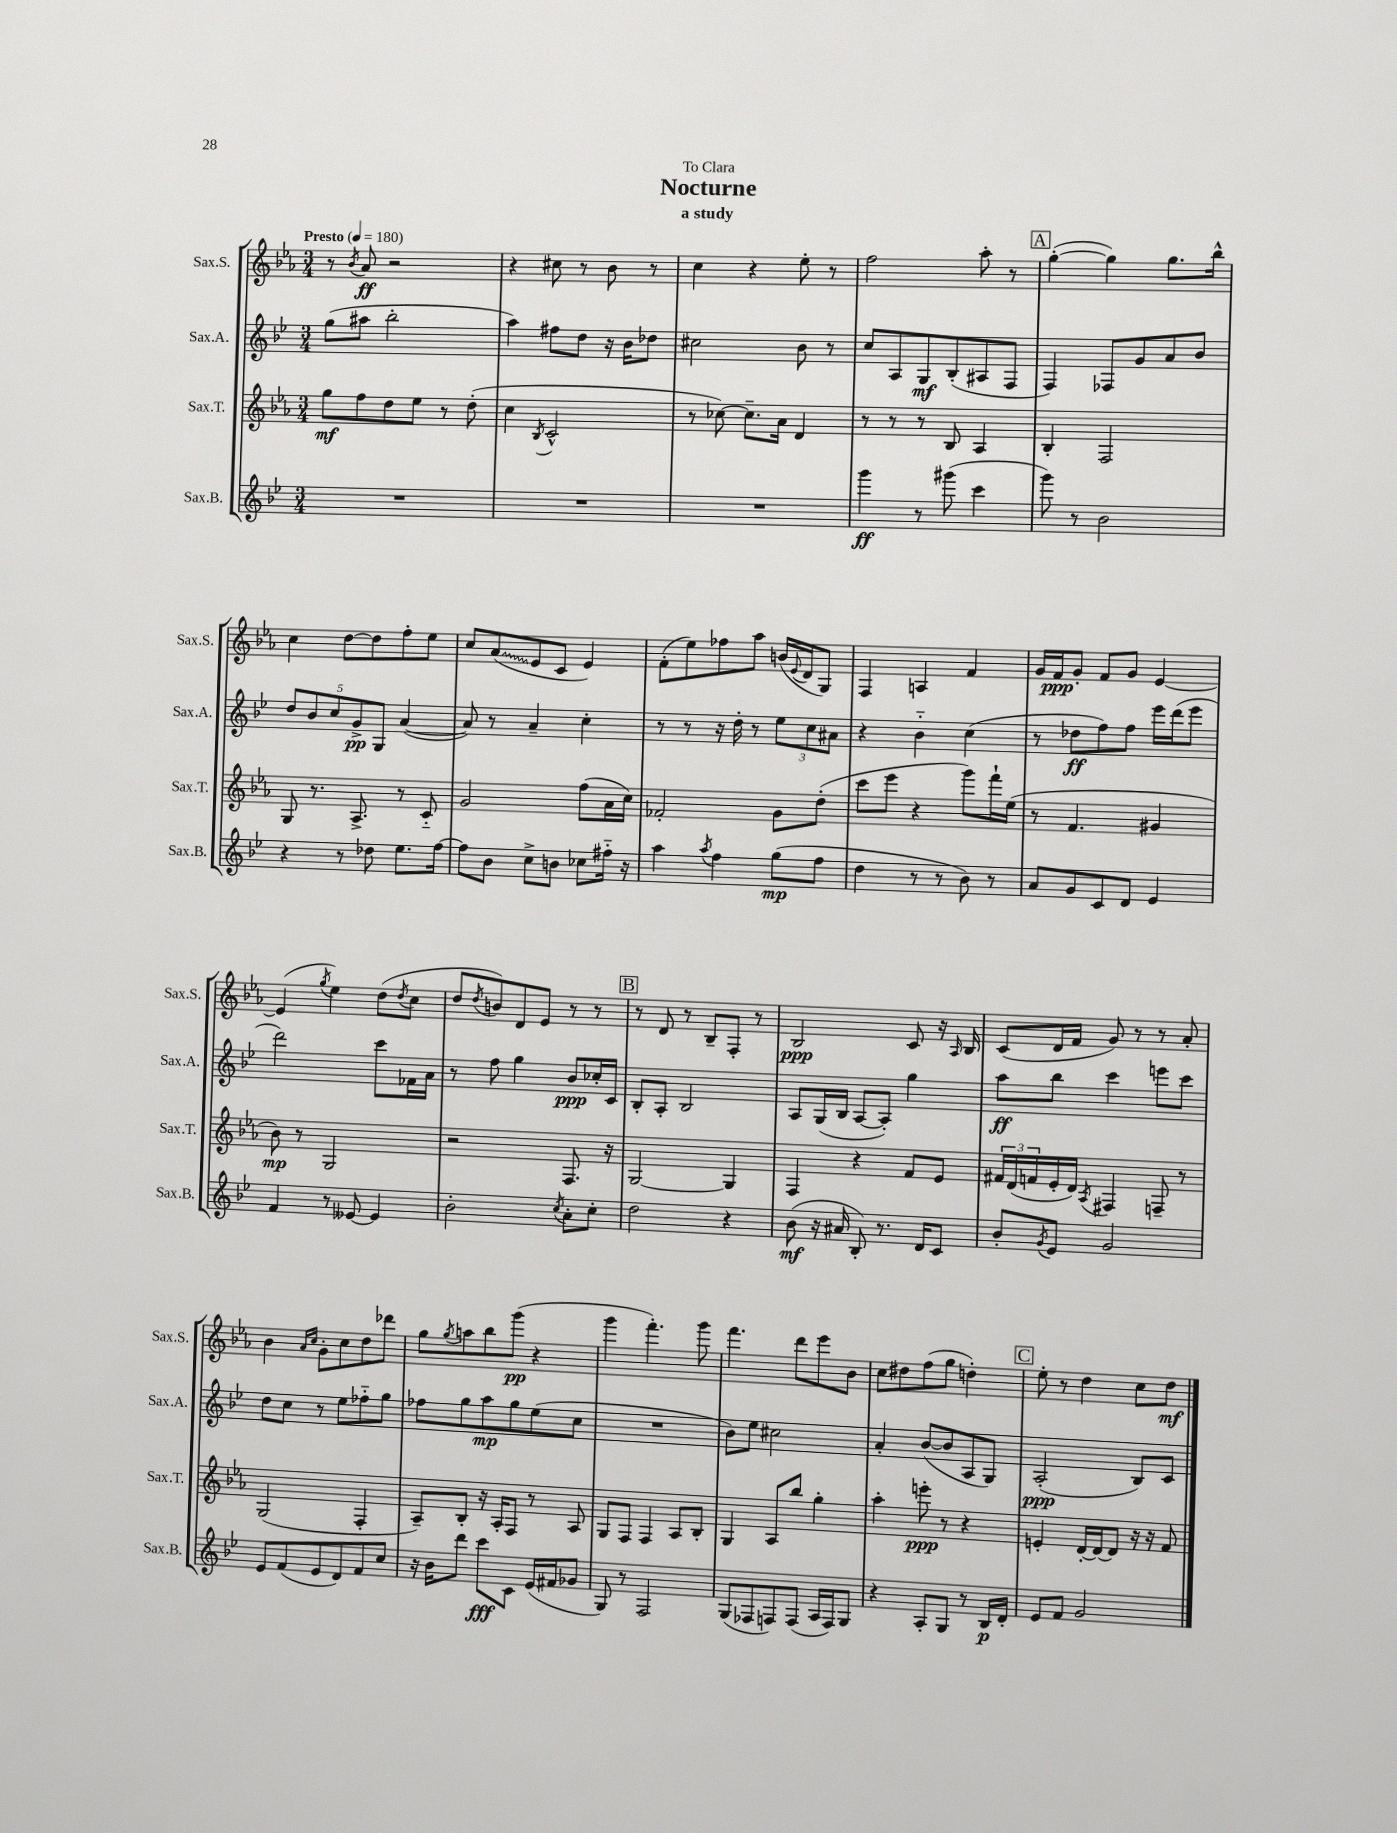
\header { title = "Nocturne" subtitle = "a study" dedication = "To Clara" }
<<
\new StaffGroup <<
\new Staff = "s0" \with { instrumentName = "Sax.S." shortInstrumentName = "Sax.S." } {
    \clef treble \key ees \major \numericTimeSignature \time 3/4 \tempo "Presto" 4 = 180
    r8 \acciaccatura { bes'8 } aes'8\ff r2 |
    r4 cis''8 r8 bes'8 r8 |
    c''4 r4 ees''8-. r8 |
    f''2 aes''8-. r8 |
    \mark \markup { \box "A" } g''4~-.( g''4) g''8. bes''16-^ |
    c''4 d''8~ d''8 f''8-. ees''8 |
    c''8 \once \override Glissando.style = #'zigzag aes'8\glissando( ees'8 c'8 ees'4) |
    f'8-.( ees''8) fes''8 aes''8 b'16( \appoggiatura { ees'8 } d'16 g8) |
    f4 a4 f'4 |
    g'16 f'16\ppp g'8-. f'8 g'8 ees'4~ |
    ees'4( \acciaccatura { g''8 } ees''4) d''8( \acciaccatura { d''8 } c''8 |
    d''8 \acciaccatura { d''8 } b'8) d'8 ees'8 r8 r8 |
    \mark \markup { \box "B" } r8 d'8 r8 bes8-- f8-. r8 |
    bes2\ppp c'8 r16 \grace { aes16 } bes16 |
    c'8( d'16 f'16 g'8) r8 r8 aes'8-. |
    bes'4 \grace { aes'16 c''16 } g'8-. c''8 d''8 des'''8 |
    g''8 \acciaccatura { g''8 } a''8 bes''8 g'''8\pp( r4 |
    g'''4 f'''4.-.) g'''8 |
    f'''4. d'''8 ees'''8 bes'8 |
    c''8 dis''8 f''8( g''8 d''4-.) |
    \mark \markup { \box "C" } ees''8-. r8 d''4 c''8 d''8\mf \bar "|." |
}
\new Staff = "s1" \with { instrumentName = "Sax.A." shortInstrumentName = "Sax.A." } {
    \clef treble \key bes \major \numericTimeSignature \time 3/4
    g''8( ais''8 bes''2-. |
    a''4) fis''8 d''8 r16 bes'16 des''8 |
    cis''2 bes'8 r8 |
    c''8 a8 g8\mf bes8-.( ais8 f8 |
    \mark \markup { \box "A" } f4) fes8 g'8 a'8 bes'8 |
    \tuplet 5/4 { d''8 bes'8 c''8 g'8->\pp g8 } a'4~( |
    a'8) r8 a'4-- c''4-. |
    r8 r8 r16 d''16-. r8 \tuplet 3/2 { ees''8 c''8 ais'8 } |
    r4 bes'4-_ c''4( |
    r8 des''8\ff f''8) f''8 ees'''16 d'''16( ees'''8 |
    d'''2) c'''8 fes'16 a'16 |
    r8 f''8 g''4 bes'8\ppp ces''16-. c'16 |
    \mark \markup { \box "B" } bes8-. a8-. bes2 |
    a8 g16( bes16 a8~ a8-.) g''4 |
    a''8\ff bes''8 c'''4 e'''8 c'''8 |
    d''8 c''8 r8 ees''8 fes''8-_ g''8 |
    fes''8 g''8 a''8\mp g''8 ees''8( c''8 |
    R2. |
    bes'8) ees''8 cis''2 |
    a'4-. bes'8~( bes'8 a8 g8) |
    \mark \markup { \box "C" } a2-.\ppp( bes8) c'8 \bar "|." |
}
\new Staff = "s2" \with { instrumentName = "Sax.T." shortInstrumentName = "Sax.T." } {
    \clef treble \key ees \major \numericTimeSignature \time 3/4
    g''8\mf f''8 d''8 ees''8 r8 d''8-.( |
    c''4 \acciaccatura { bes8 } c'2-^ |
    r8 ces''8~) ces''8.-- aes'16 d'4 |
    r8 r8 r8 bes8 aes4 |
    \mark \markup { \box "A" } bes4-. f2 |
    g8 r8. aes8.-> r8 c'8-_ |
    g'2 f''8( aes'16 c''16) |
    fes'2-. g'8 d''8-.( |
    c'''8 ees'''8 r4 g'''8) f'''16-! ees''16( |
    r8 f'4. gis'4 |
    bes'8\mp) r8 g2 |
    r2 f8. r16 |
    \mark \markup { \box "B" } g2~ g4 |
    f4 r4 f'8 ees'8 |
    \tuplet 3/2 { fis'16 d'16( f'16 } ees'16-. d'16) \acciaccatura { aes8 } fis4 f8-- r8 |
    g2( f4-. |
    aes8--) bes8-. r16 aes16-. f8 r8 aes8 |
    g8 f8 f4 aes8 bes8-. |
    g4 aes8 bes''8 g''4-. |
    aes''4-. e'''8-.\ppp r8 r4 |
    \mark \markup { \box "C" } e'4-. d'16~-. d'16~ d'8 r16 r16 f'8 \bar "|." |
}
\new Staff = "s3" \with { instrumentName = "Sax.B." shortInstrumentName = "Sax.B." } {
    \clef treble \key bes \major \numericTimeSignature \time 3/4
    R2. |
    R2. |
    R2. |
    g'''4\ff r8 gis'''8( c'''4 |
    \mark \markup { \box "A" } g'''8) r8 bes'2 |
    r4 r8 des''8 ees''8. f''16~ |
    f''8 bes'8 c''8-> b'8 ces''8 fis''16-_ r16 |
    a''4 \acciaccatura { a''8 } f''4 g''8\mp( f''8 |
    d''4 r8 r8 bes'8) r8 |
    a'8 g'8 c'8 d'8 ees'4 |
    f'4 r8 eeses'8~ eeses'4 |
    bes'2-. \acciaccatura { c''8 } a'8-. c''8-. |
    \mark \markup { \box "B" } d''2 r4 |
    bes'8\mf( r16 ais'16 bes8-.) r8. d'16 c'8 |
    bes'8-. \acciaccatura { g'8 } ees'8 g'2 |
    ees'8 f'8( ees'8 d'8) f'8 c''8 |
    r16 bes'16 d'''8 c'''8\fff c'8 ees'16( fis'16 ges'8 |
    g8) r8 f2 |
    g8( fes8 f8) f8( a16 f16) g8 |
    r4 a8-. g8 r8 bes16\p d'16-. |
    \mark \markup { \box "C" } ees'8 f'8 g'2 \bar "|." |
}
>>
>>
\layout { \context { \Score \remove "Bar_number_engraver" } }
